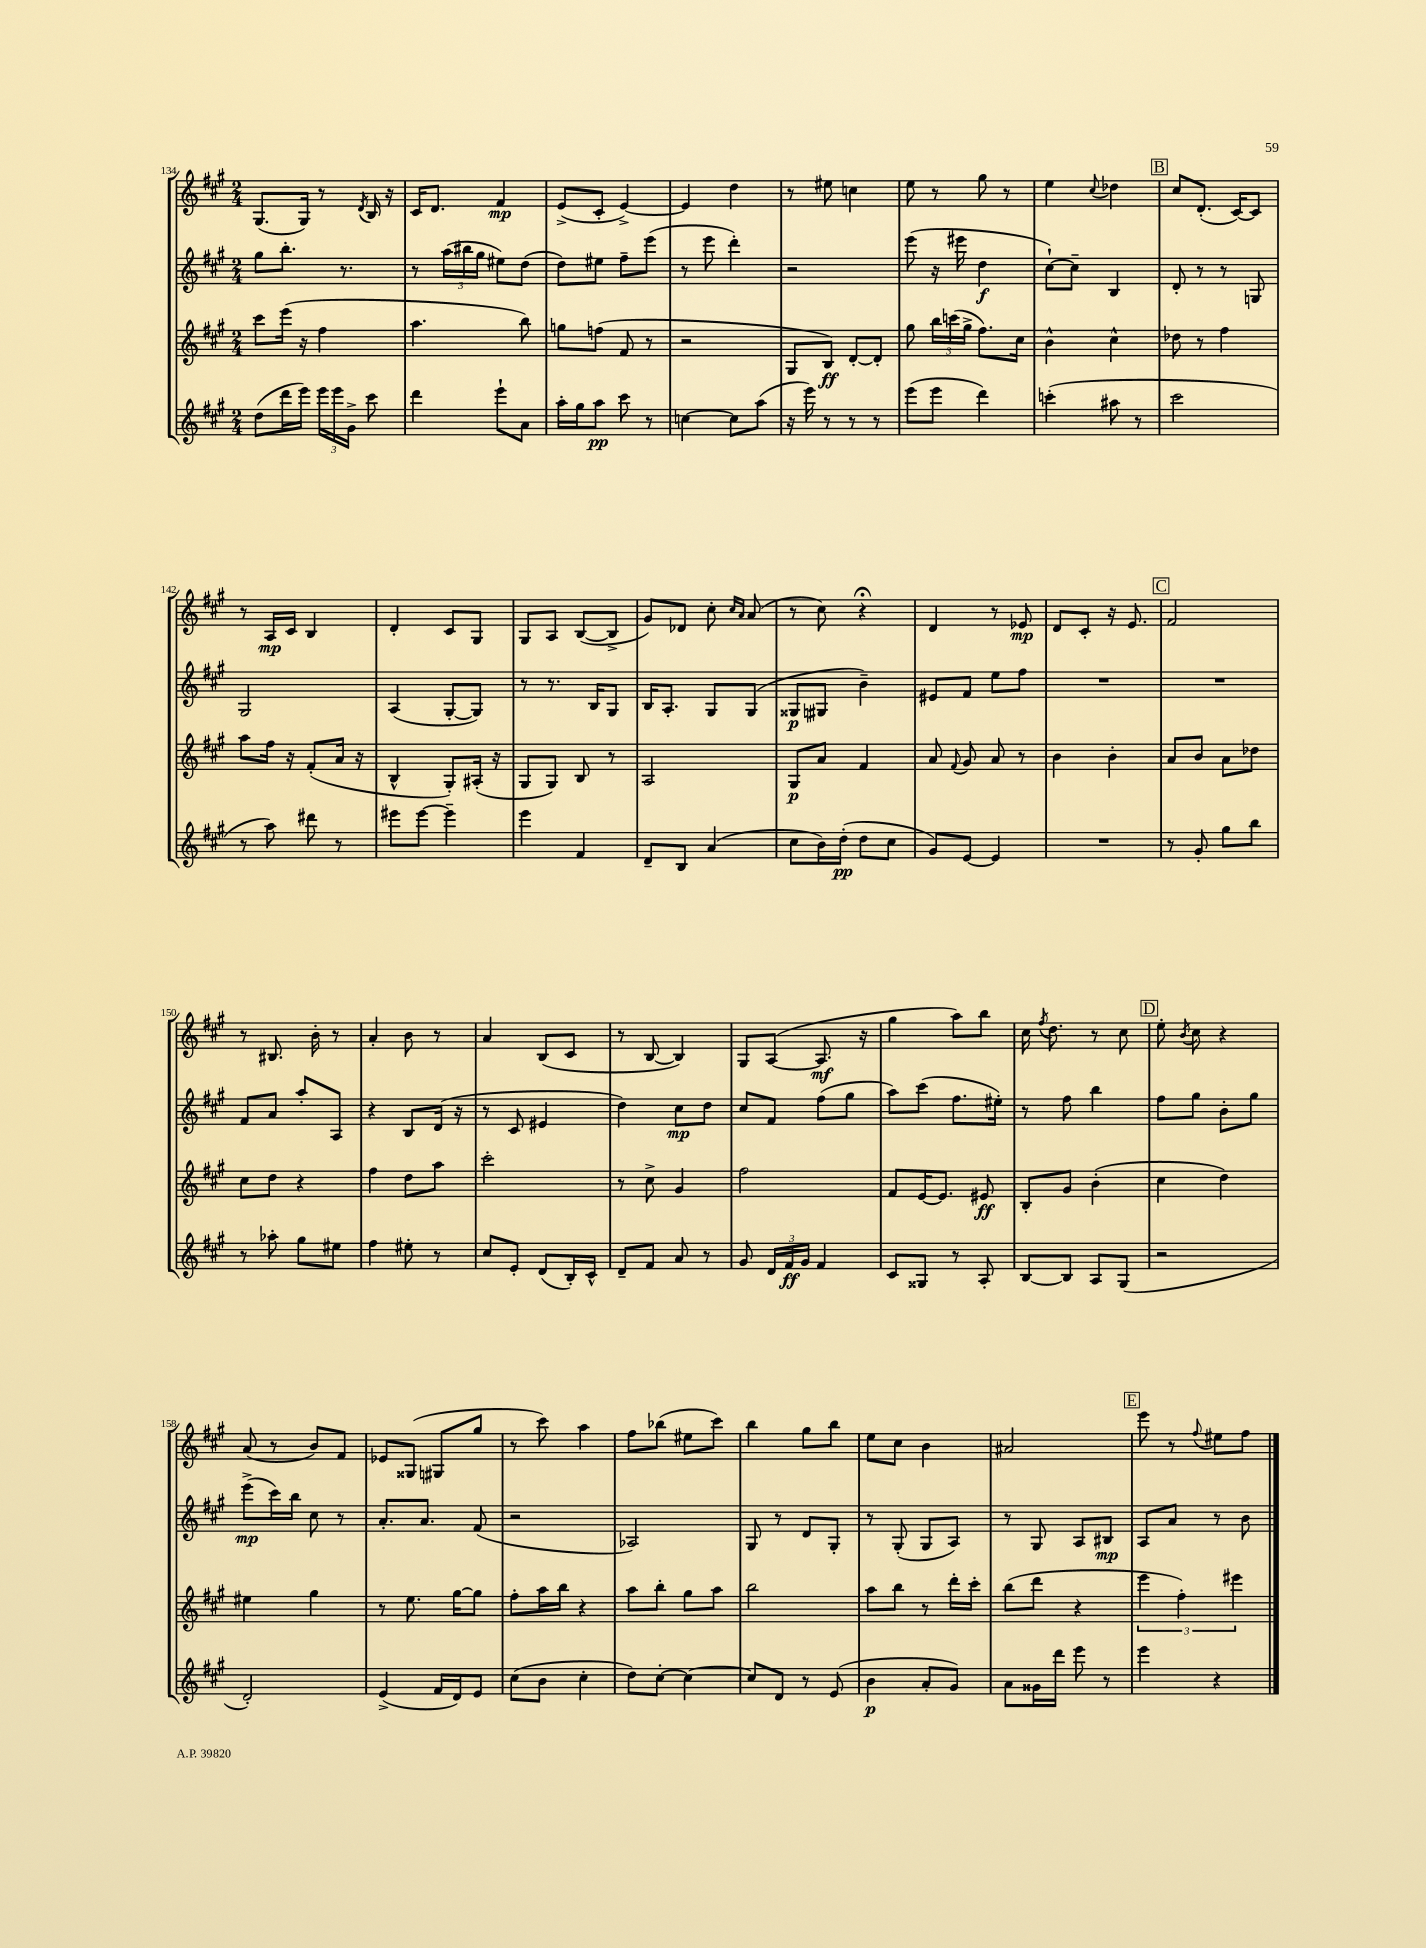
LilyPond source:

<<
\new StaffGroup <<
\new Staff = "s0" {
    \clef treble \key a \major \numericTimeSignature \time 2/4
    \autoBeamOff gis8.[( gis16]) r8 \acciaccatura { d'8 } b16 r16 |
    cis'16[ d'8.] fis'4\mp |
    e'8[->( cis'8]-. e'4~->) |
    e'4 d''4 |
    r8 eis''8 c''4 |
    e''8 r8 gis''8 r8 |
    e''4 \appoggiatura { cis''8 } des''4 |
    \mark \markup { \box "B" } cis''8[ d'8.]-.( cis'16[~) cis'8] |
    r8 a16[\mp cis'16] b4 |
    d'4-. cis'8[ gis8] |
    gis8[ a8] b8[~( b8]-> |
    gis'8[) des'8] cis''8-. \grace { cis''16[ a'16] } a'8( |
    r8 cis''8) r4\fermata |
    d'4 r8 ees'8\mp |
    d'8[ cis'8]-. r16 e'8. |
    \mark \markup { \box "C" } fis'2 |
    r8 bis8. b'16-. r8 |
    a'4-. b'8 r8 |
    a'4 b8[( cis'8] |
    r8 b8~ b4) |
    gis8[ a8]~( a8.\mf r16 |
    gis''4 a''8[) b''8] |
    cis''16 \acciaccatura { fis''8 } d''8. r8 cis''8 |
    \mark \markup { \box "D" } e''8-. \acciaccatura { b'8 } cis''8 r4 |
    a'8( r8 b'8[) fis'8] |
    ees'8[ gisis8]( gis8[ gis''8] |
    r8 cis'''8) a''4 |
    fis''8[ bes''8]( eis''8[ cis'''8]) |
    b''4 gis''8[ b''8] |
    e''8[ cis''8] b'4 |
    ais'2 |
    \mark \markup { \box "E" } e'''8 r8 \appoggiatura { fis''8 } eis''8[ fis''8] \bar "|." |
}
\new Staff = "s1" {
    \clef treble \key a \major \numericTimeSignature \time 2/4
    \autoBeamOff gis''8[ b''8.]-. r8. |
    r8 \tuplet 3/2 { a''16[( bis''16 gis''16] } eis''8[) d''8]( |
    d''8[) eis''8] fis''8[-- e'''8]( |
    r8 e'''8 d'''4-.) |
    r2 |
    e'''8( r16 eis'''16 d''4\f |
    cis''8[~-!) cis''8]-- b4 |
    \mark \markup { \box "B" } d'8-. r8 r8 g8 |
    gis2 |
    a4( gis8[~-. gis8]) |
    r8 r8. b16[ gis8] |
    b16[ a8.]-. gis8[ gis8]( |
    gisis8[\p gis8] b'4--) |
    eis'8[ fis'8] e''8[ fis''8] |
    R2 |
    \mark \markup { \box "C" } R2 |
    fis'8[ a'8] a''8[-. a8] |
    r4 b8[ d'16]( r16 |
    r8 cis'8 eis'4 |
    d''4) cis''8[\mp d''8] |
    cis''8[ fis'8] fis''8[( gis''8] |
    a''8[) cis'''8]( fis''8.[ eis''16]-.) |
    r8 fis''8 b''4 |
    \mark \markup { \box "D" } fis''8[ gis''8] b'8[-. gis''8] |
    e'''8[->\mp( cis'''16) b''16] cis''8 r8 |
    a'8.[-. a'8.] fis'8( |
    r2 |
    aes2) |
    gis8 r8 d'8[ gis8]-. |
    r8 gis8-.( gis8[ a8]) |
    r8 gis8 a8[ bis8]\mp |
    \mark \markup { \box "E" } a8[ a'8] r8 b'8 \bar "|." |
}
\new Staff = "s2" {
    \clef treble \key a \major \numericTimeSignature \time 2/4
    \autoBeamOff cis'''8[ e'''16]( r16 fis''4 |
    a''4. b''8) |
    g''8[ f''8]( fis'8 r8 |
    r2 |
    gis8[ b8]\ff) d'8[~-. d'8]-. |
    gis''8 \tuplet 3/2 { b''16[ c'''16( gis''16]-> } fis''8.[) cis''16] |
    b'4-^ cis''4-^ |
    \mark \markup { \box "B" } des''8 r8 fis''4 |
    a''8[ fis''16] r16 fis'8[-.( a'16] r16 |
    b4-^ gis8[-.) ais16]-.( r16 |
    gis8[ gis8]) b8 r8 |
    a2 |
    gis8[\p a'8] fis'4 |
    a'8 \appoggiatura { fis'8 } gis'8 a'8 r8 |
    b'4 b'4-. |
    \mark \markup { \box "C" } a'8[ b'8] a'8[ des''8] |
    cis''8[ d''8] r4 |
    fis''4 d''8[ a''8] |
    cis'''2-. |
    r8 cis''8-> gis'4 |
    fis''2 |
    fis'8[ e'16~ e'8.] eis'8\ff |
    b8[-. gis'8] b'4-.( |
    \mark \markup { \box "D" } cis''4 d''4) |
    eis''4 gis''4 |
    r8 e''8. gis''16[~ gis''8] |
    fis''8[-. a''16 b''16] r4 |
    a''8[ b''8]-. gis''8[ a''8] |
    b''2 |
    a''8[ b''8] r8 d'''16[-. cis'''16]-. |
    b''8[( d'''8] r4 |
    \mark \markup { \box "E" } \tuplet 3/2 { e'''4 fis''4-.) eis'''4 } \bar "|." |
}
\new Staff = "s3" {
    \clef treble \key a \major \numericTimeSignature \time 2/4
    \autoBeamOff d''8[( d'''16 e'''16]) \tuplet 3/2 { e'''16[ e'''16 gis'16]-> } cis'''8 |
    d'''4 e'''8[-! a'8] |
    a''16[-. gis''16 a''8]\pp cis'''8 r8 |
    c''4~ c''8[ a''8]( |
    r16 e'''16) r8 r8 r8 |
    e'''8[( e'''8] d'''4) |
    c'''4-.( ais''8 r8 |
    \mark \markup { \box "B" } cis'''2 |
    r8 a''8) dis'''8 r8 |
    eis'''8[ eis'''8]~ eis'''4-- |
    e'''4 fis'4 |
    d'8[-- b8] a'4( |
    cis''8[ b'16) d''16]-.\pp( d''8[ cis''8] |
    gis'8[) e'8]~ e'4 |
    R2 |
    \mark \markup { \box "C" } r8 gis'8-. gis''8[ b''8] |
    r8 aes''8-. gis''8[ eis''8] |
    fis''4 eis''8-. r8 |
    cis''8[ e'8]-. d'8[( b16-.) cis'16]-^ |
    d'8[-- fis'8] a'8 r8 |
    gis'8 \tuplet 3/2 { d'16[ fis'16\ff gis'16] } fis'4 |
    cis'8[ gisis8] r8 a8-. |
    b8[~ b8] a8[ gis8]( |
    \mark \markup { \box "D" } r2 |
    d'2-.) |
    e'4->( fis'16[ d'16) e'8] |
    cis''8[( b'8] cis''4-. |
    d''8[) cis''8]~-. cis''4~ |
    cis''8[ d'8] r8 e'8( |
    b'4\p a'8[-. gis'8]) |
    a'8[ gisis'16 d'''16] e'''8 r8 |
    \mark \markup { \box "E" } e'''4 r4 \bar "|." |
}
>>
>>
\layout { \context { \Score currentBarNumber = #134 } }
